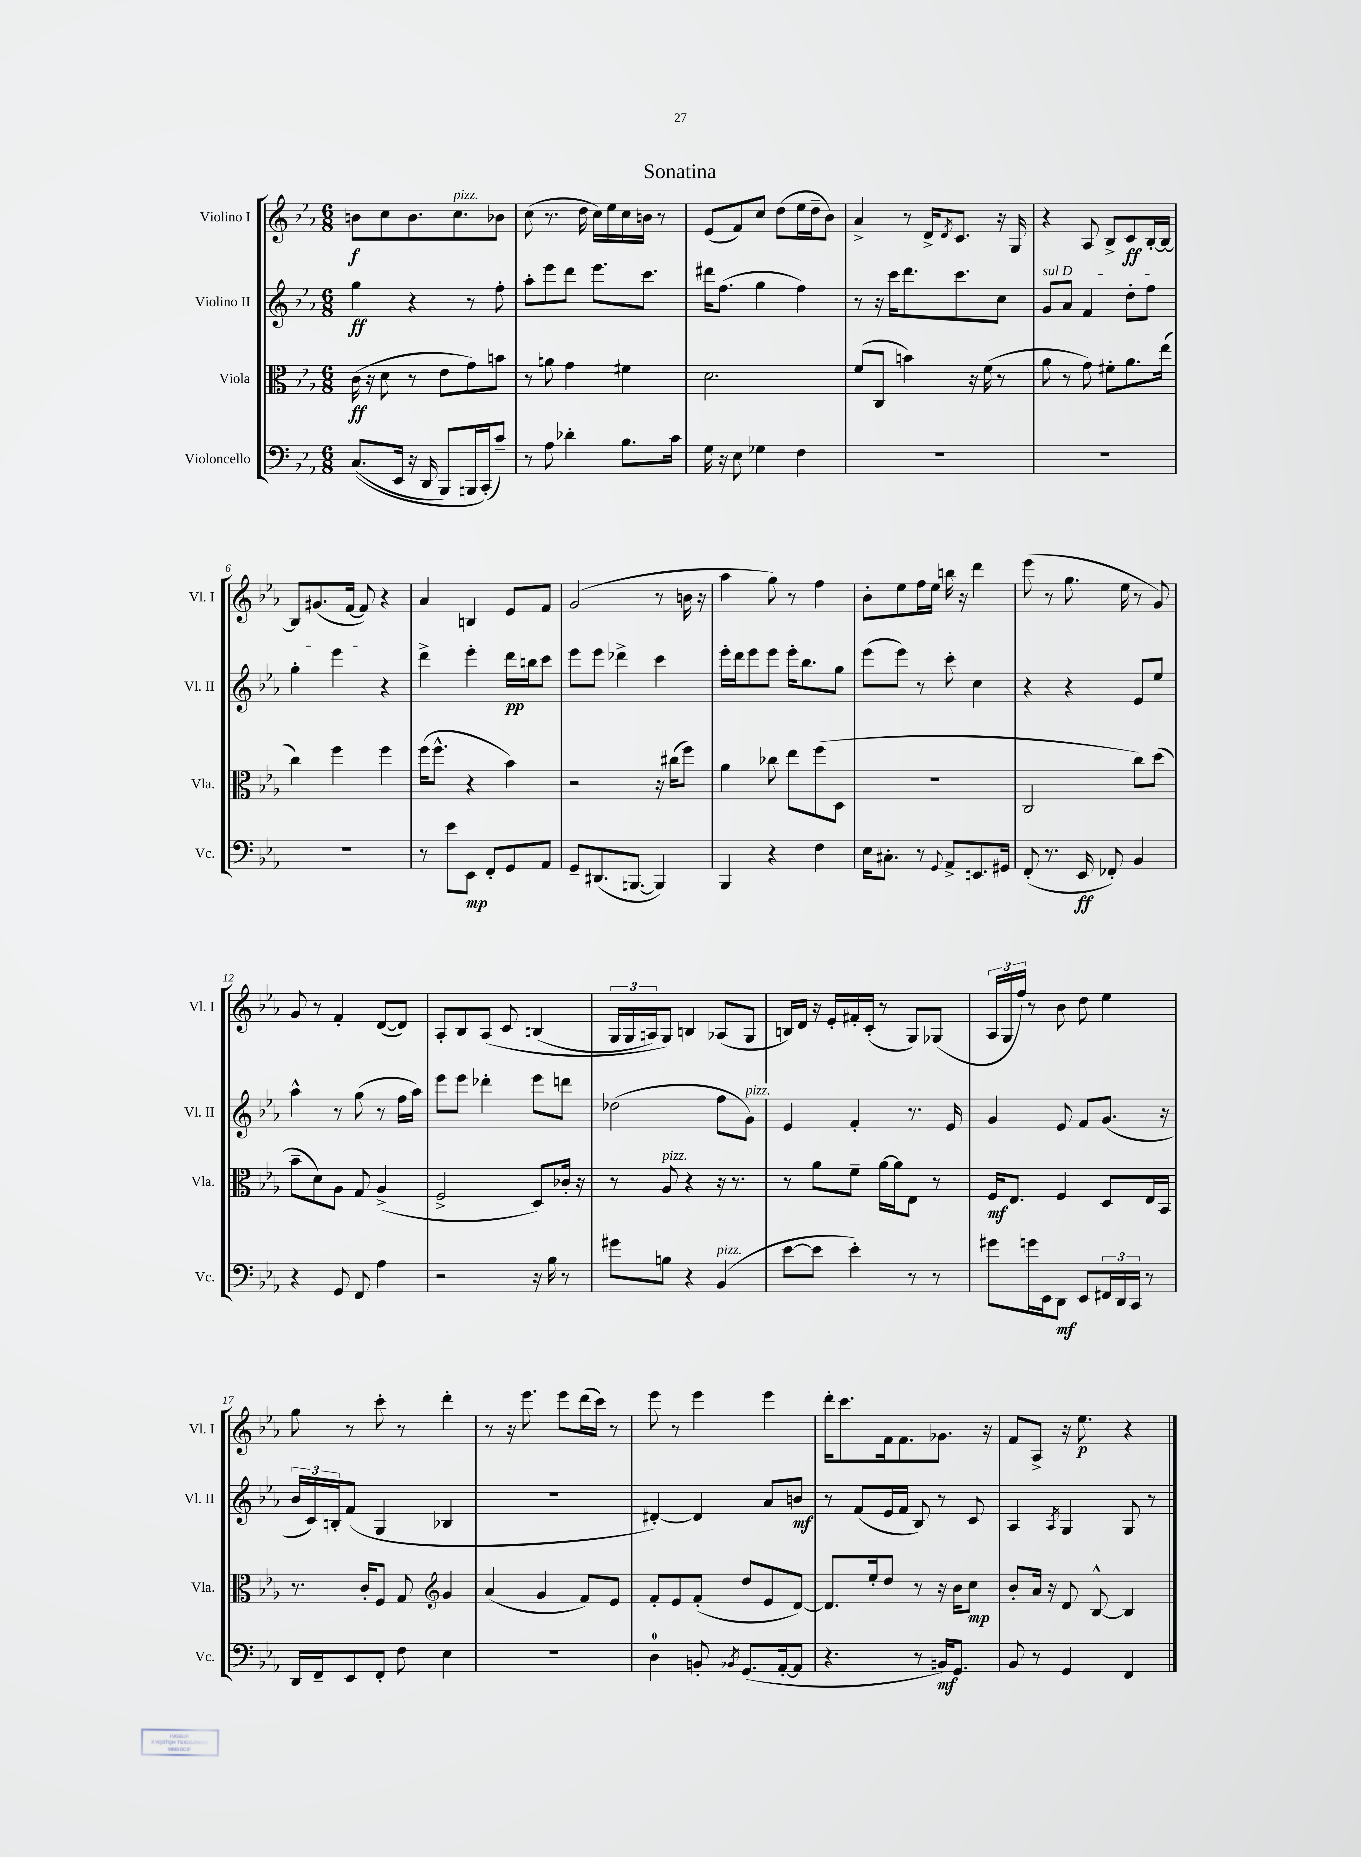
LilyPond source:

\header { title = "Sonatina" }
<<
\new StaffGroup <<
\new Staff = "s0" \with { instrumentName = "Violino I" shortInstrumentName = "Vl. I" } {
    \clef treble \key ees \major \numericTimeSignature \time 6/8
    b'8\f c''8 b'8. c''8.^\markup { \italic "pizz." } bes'8 |
    c''8( r8. d''16 c''16) ees''16 c''16 b'16 r8 |
    ees'8( f'8) c''8 d''8( ees''16 d''16-- bes'8) |
    aes'4-> r8 d'16-> \acciaccatura { d'8 } c'8. r16 g16 |
    r4 aes8 bes8-> c'8\ff bes16~-. bes16~ |
    bes8 gis'8.( f'16~ f'8) r4 |
    aes'4 b4 ees'8 f'8 |
    g'2( r8 b'16 r16 |
    aes''4 g''8) r8 f''4 |
    bes'8-. ees''8 f''16 ees''16 b''16 r16 d'''4 |
    ees'''8( r8 g''8. ees''16 r8 g'8) |
    g'8 r8 f'4-. d'8~( d'8) |
    aes8-. bes8 aes8\( c'8 b4( |
    \tuplet 3/2 { g16 g16 a16) } g8\) b4 aes8( g8 |
    b16) d'16 r16 ees'16-. fis'16-. c'16-.( r8 g8) ges8( |
    \tuplet 3/2 { aes16 g16 f''16) } r8 bes'8 d''8 ees''4 |
    g''8 r8 c'''8-. r8 d'''4-. |
    r8 r16 ees'''8. ees'''8 d'''16( c'''16) r8 |
    ees'''8 r8 ees'''4 ees'''4 |
    d'''16-. c'''8. f'16 f'8. ges'8. r16 |
    f'8 aes8-> r16 ees''8.\p r4 \bar "|." |
}
\new Staff = "s1" \with { instrumentName = "Violino II" shortInstrumentName = "Vl. II" } {
    \clef treble \key ees \major \numericTimeSignature \time 6/8
    g''4\ff r4 r8 f''8-. |
    aes''8-. ees'''8 d'''8 ees'''8. c'''8. |
    dis'''16 f''8.( g''4 f''4) |
    r8 r16 c'''16 d'''8. c'''8. c''8 |
    \once \override TextSpanner.bound-details.left.text = \markup { \italic "sul D" } g'8\startTextSpan aes'8 f'4 d''8-. f''8 |
    g''4-. ees'''4\stopTextSpan r4 |
    d'''4-> ees'''4-. d'''16\pp b''16 c'''8 |
    ees'''8 ees'''8 des'''4-> c'''4 |
    ees'''16-. d'''16 ees'''8 ees'''8 ees'''16-. bes''8. g''8 |
    ees'''8( ees'''8) r8 c'''8-. c''4 |
    r4 r4 ees'8 ees''8 |
    aes''4-^ r8 g''8( r8 f''16 aes''16) |
    ees'''8 ees'''8 des'''4-. ees'''8 d'''8 |
    des''2( f''8 g'8^\markup { \italic "pizz." }) |
    ees'4 f'4-. r8. ees'16 |
    g'4 ees'8 f'8 g'8.( r16 |
    \tuplet 3/2 { bes'16 c'16) b16-. } f'8( g4 bes4 |
    R2. |
    dis'4~-.) dis'4 aes'8 b'8\mf |
    r8 f'8( ees'16 f'16 bes8) r8 c'8 |
    aes4 \acciaccatura { aes8 } g4 g8 r8 \bar "|." |
}
\new Staff = "s2" \with { instrumentName = "Viola" shortInstrumentName = "Vla." } {
    \clef alto \key ees \major \numericTimeSignature \time 6/8
    c'16\ff( r16 d'8 r8 ees'8 g'8) b'8 |
    r8 a'8 g'4 fis'4 |
    d'2. |
    f'8( c8 b'4) r16 f'16( r8 |
    aes'8 r8 g'8) fis'8-. aes'8. ees''16( |
    c''4) f''4 f''4 |
    f''16( f''8.-^ r4 bes'4) |
    r2 r16 cis''16( f''8) |
    aes'4 ces''8 ees''8 f''8( d8 |
    R2. |
    c2 c''8) d''8( |
    bes'8-- d'8) aes8 g8 aes4->( |
    f2-> d8) ces'16-. r16 |
    r8 aes8^\markup { \italic "pizz." } r4 r16 r8. |
    r8 aes'8 f'8-- aes'16~ aes'16 ees8 r8 |
    f16\mf ees8. f4 d8 ees16 bes,16 |
    r8. c'16-. f8 g8 \clef treble g'4 |
    aes'4( g'4 f'8) ees'8 |
    f'8-. ees'8 f'8-.( d''8 ees'8 d'8~) |
    d'8. ees''16-. d''8 r8 r16 bes'16 c''8\mp |
    bes'8-. aes'16 r16 d'8 bes8~-^ bes4 \bar "|." |
}
\new Staff = "s3" \with { instrumentName = "Violoncello" shortInstrumentName = "Vc." } {
    \clef bass \key ees \major \numericTimeSignature \time 6/8
    c8.(\( ees,16 r16 d,16 bes,,8) b,,16 c,16-.(\) c'8--) |
    r8 aes8 des'4-. bes8. c'16 |
    g16 r16 ees8 ges4 f4 |
    R2. |
    R2. |
    R2. |
    r8 ees'8 ees,8\mp f,8-. g,8 aes,8 |
    g,8-- dis,8.( b,,8.~ b,,4) |
    bes,,4 r4 f4 |
    ees16 cis8.-. r8 \appoggiatura { g,8 } aes,8-> e,8. gis,16 |
    f,8-.( r8. ees,16\ff fes,8-.) bes,4 |
    r4 g,8 f,8 aes4 |
    r2 r16 bes16 r8 |
    gis'8 b8 r4 bes,4^\markup { \italic "pizz." }( |
    ees'8~ ees'8 ees'4-.) r8 r8 |
    gis'8 g'16 ees,16 d,8\mf ees,8 \tuplet 3/2 { fis,16 d,16 c,16 } r8 |
    d,16 f,16-- ees,8 f,8-. f8 ees4 |
    R2. |
    d4-0 b,8-. \acciaccatura { bes,8 } g,8.( aes,16~-. aes,8 |
    r4. r8 b,16\mf) g,8. |
    bes,8 r8 g,4 f,4 \bar "|." |
}
>>
>>
